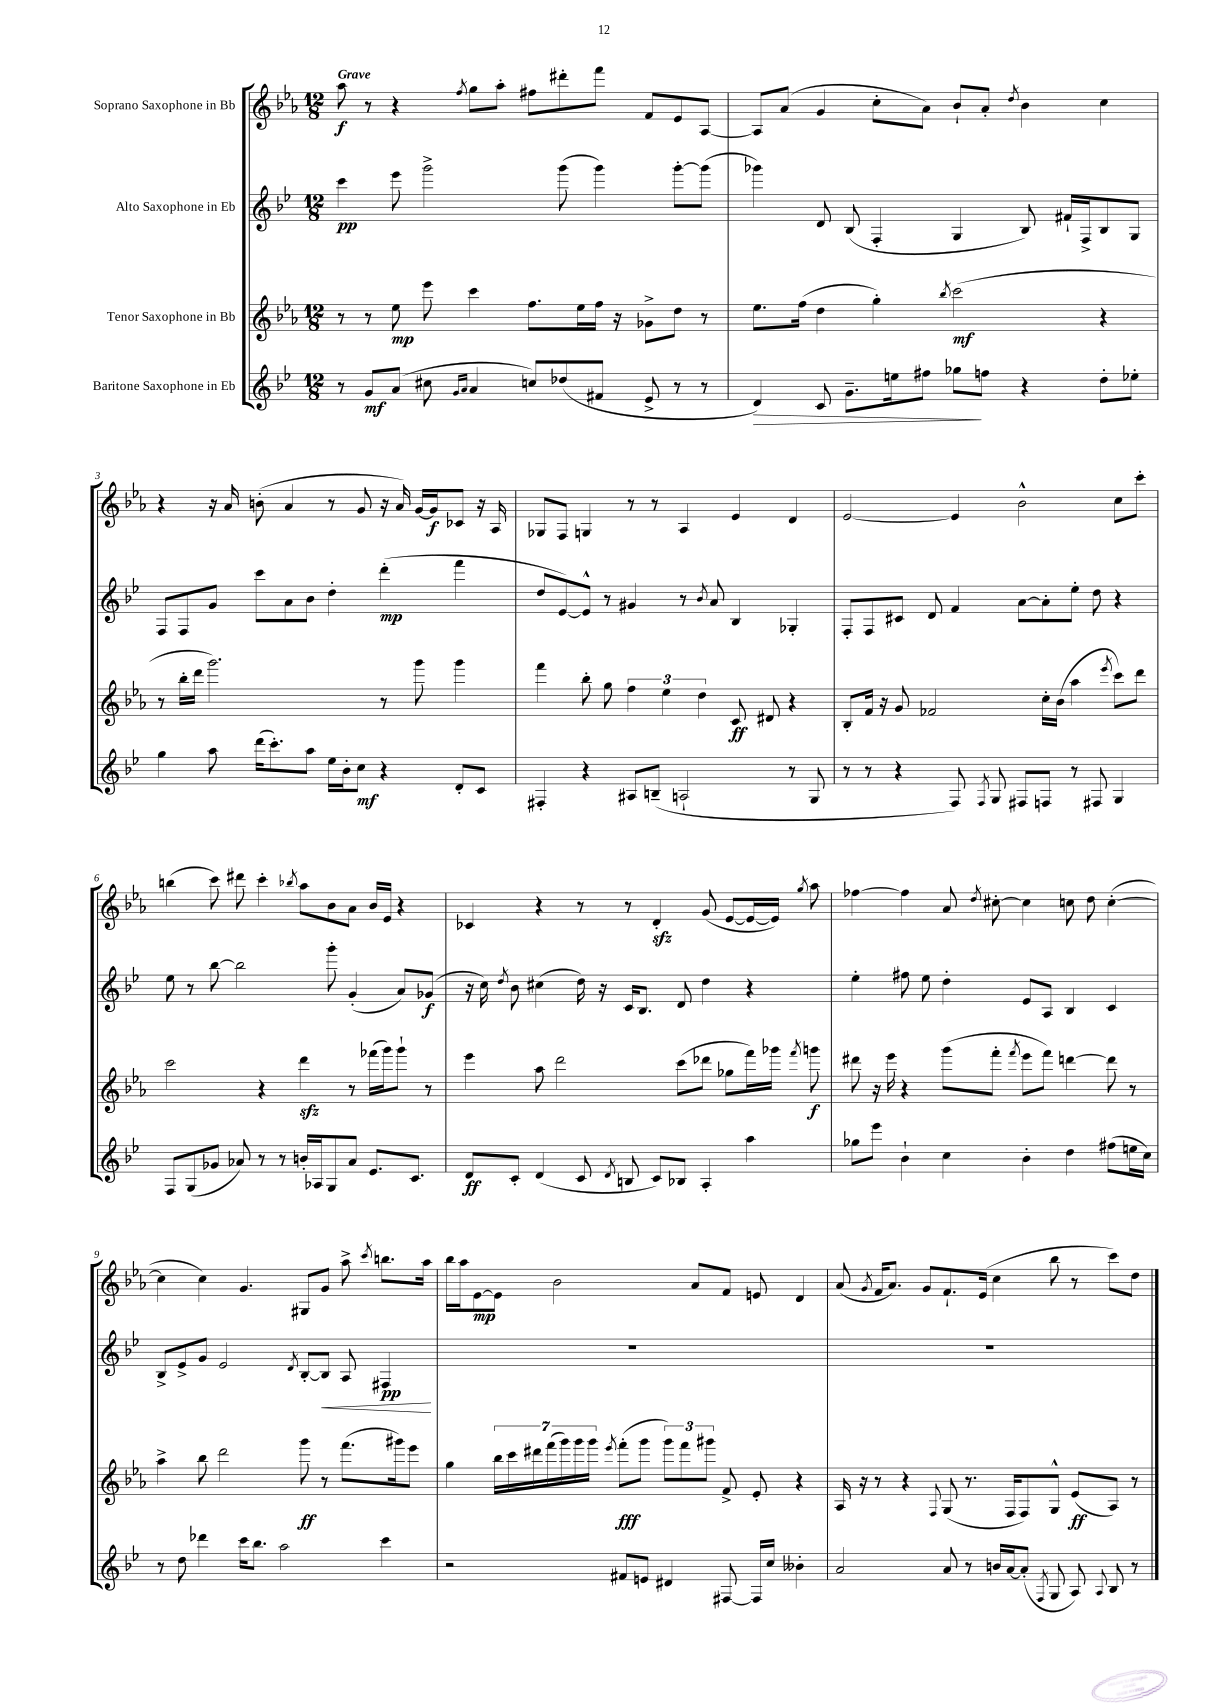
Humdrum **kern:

**kern	**kern	**kern	**kern
*staff4	*staff3	*staff2	*staff1
*clefG2	*clefG2	*clefG2	*clefG2
*k[b-e-]	*k[b-e-a-]	*k[b-e-]	*k[b-e-a-]
*M12/8	*M12/8	*M12/8	*M12/8
8r	8r	4ccc\	8aa-\
8g/L	8r	.	8r
(8a/J	8ee-\	8eee-\	4r
8cc#\	8eee-\	2ggg^\	.
16qqg/LL	.	.	.
16qqa/JJ	.	.	8qff/
4a/	4ccc\	.	8gg\L
.	.	.	8aa-'\J
8cc/L)	8.ff\L	.	8ff#\L
(8dd-/	.	(8ggg\	8ddd#'\
.	16ee-\L	.	.
8f#/J	16ff\JJ	4ggg\)	8fff\J
.	16r	.	.
8e-^/	8g-^\L	.	8f/L
8r	8dd\J	[8ggg'\L	8e-/
8r	8r	(8ggg\]J	[8A-/J
=	=	=	=
4d/)	8.ee-\L	4ggg-\)	8A-/]L
.	.	.	(8a-/J
.	(16ff\Jk	.	.
8c/	4dd\	8d/	4g/
8.g~\L	.	(8B-/	.
.	4gg'\)	4F'/	8cc'\L
16ee\k	.	.	.
8ff#\J	.	.	8a-\J)
.	8qbb-/	.	.
8gg-\L	(2ccc\	4G/	8b-`/L
8ff\J	.	.	8a-'/J
.	.	.	8qdd/
4r	.	8B-/)	4b-\
.	.	16f#`/LL	.
.	.	16F^/J	.
8dd'\L	4r	8B-/	4cc\
8ee-'\J	.	8G/J	.
=	=	=	=
4gg\	8r	8F/L	4r
.	16bb-'\LL	8F/	.
.	16ddd\JJ	.	.
8aa\	2.ggg\)	8g/J	16r
.	.	.	16a-/
(16ddd\LK	.	8ccc\L	(8b'\
8.ccc'\)	.	.	.
.	.	8a\	4a-/
8aa\J	.	8b-\J	.
16ee-\LL	.	4dd'\	8r
16b-'\J	.	.	.
8cc\J	.	.	8g/
4r	8r	(4ddd'\	16r
.	.	.	16a-/)
.	8ggg\	.	[16g/LL
.	.	.	16g/]J
8d'/L	4ggg\	4fff\	8c-/J
8c/J	.	.	16r
.	.	.	16A-/
=	=	=	=
4F#'/	4fff\	8dd/L	8G-/L
.	.	[8e-/)	8F/J
4r	8bb-'\	8e-^^/]J	4G/
.	8gg\	8r	.
8A#/L	6ff\	4g#/	8r
(8B~/J	.	.	8r
.	6ee-\	.	.
2A`/	.	8r	4A-/
.	6dd\	.	.
.	.	8qb-/	.
.	.	8a/	.
.	8c/	4B-/	4e-/
.	8d#/	.	.
8r	4r	4G-'/	4d/
8G/	.	.	.
=	=	=	=
8r	8B-'/L	8F'/L	[2e-/
8r	16f/Jk	8F/	.
.	16r	.	.
4r	8g/	8c#/J	.
.	2f-/	8d/	.
8F/)	.	4f/	4e-/]
8qF/	.	.	.
8G/	.	.	.
8F#/L	.	[8a\L	2b-^^\
8F/J	16cc'\LL	8a'\]	.
.	(16b-\JJ	.	.
8r	4aa-\	8ee-'\J	.
8F#/	.	8dd\	.
.	8qeee-/	.	.
4G/	8ccc\L)	4r	8cc\L
.	8ddd\J	.	8ccc'\J
=	=	=	=
8F/L	2ccc\	8ee-\	(4bb\
(8G/	.	8r	.
8g-/J	.	[8bb-\	8ccc\)
8a-/)	.	2bb-\]	8ddd#\
8r	4r	.	4ccc'\
8r	.	.	.
.	.	.	8qbb-/
16b'/LL	4ddd\	.	8aa-\L
16A-/J	.	.	.
8G/	.	8ggg'\	8b-\
8a-/J	8r	(4g'/	8a-\J
8.e-/L	(16fff-\LL	.	16b-/LL
.	16ggg\J)	.	16e-/JJ
.	8ggg`\J	8a/L)	4r
8.c/J	.	.	.
.	8r	(8g-/J	.
=	=	=	=
8d/L	4eee-\	16r	4c-/
.	.	16cc\)	.
.	.	8qdd/	.
8c'/J	.	8b-\	.
(4d/	8aa-\	(4cc#\	4r
.	2ddd\	.	.
8c/	.	16dd\)	8r
.	.	16r	.
8qd/	.	.	.
8B/	.	16c/LK	8r
.	.	8.B-/J	.
8c/L)	.	.	4d'/
8B-/J	(8ccc\L	8d/	.
4A'/	8ddd-\J	4dd\	(8g/
.	8gg-\L	.	[8e-/L
4aa\	16fff\L)	4r	16e-/_L
.	16ggg-\JJ	.	16e-/]JJ)
.	8qfff/	.	8qgg/
.	8ggg\	.	8aa-\
=	=	=	=
8gg-\L	8ddd#\	4ee-'\	[4ff-\
8eee-\J	16r	.	.
.	16eee-\	.	.
4b-`\	4r	8ff#\	4ff-\]
.	.	8ee-\	.
4cc\	(8ggg\L	4dd'\	8a-/
.	.	.	8qdd/
.	8fff'\J	.	[8cc#'\
.	8qfff/	.	.
4b-'\	8eee-\L	8e-/L	4cc#\]
.	8fff\J)	8A/J	.
4dd\	[4ddd\	4B-/	8cc\
.	.	.	8dd\
(8ff#\L	8ddd\]	4c/	([4cc'\
16ee\L	8r	.	.
16cc\JJ)	.	.	.
=	=	=	=
8r	4aa-^\	8B-^/L	4cc\]
8dd\	.	8e-^/	.
4ddd-\	8bb-\	8g/J	4cc\)
.	2ddd\	2e-/	.
16ccc\LK	.	.	4.g/
8.bb-\J	.	.	.
2aa\	.	.	.
.	.	8qd/	.
.	8ggg\	[8B-'/L	8G#/L
.	8r	8B-/]J	8g/J
.	(8.fff\L	8A/	8aa-^\
.	.	.	8qccc/
4ccc\	.	4F#/	8.bb\L
.	16ggg#\k)	.	.
.	8eee-\J	.	.
.	.	.	16aa-\Jk
=	=	=	=
2r	4gg\	1.r	16bb-\LL
.	.	.	16aa-\J
.	.	.	[8e-\
.	28bb-\LL	.	8e-\]J
.	28ccc\	.	.
.	28ddd#\	.	.
.	(28fff\	.	.
.	.	.	2b-\
.	28ggg\)	.	.
.	28ggg\	.	.
.	28ggg\JJ	.	.
.	8qeee-/	.	.
8f#/L	(8fff'\L	.	.
8e/J	8ggg\J	.	.
4d#/	12ggg\L)	.	.
.	12fff\	.	.
.	.	.	8a-/L
.	12ggg#\J	.	.
[8F#/	8f^/	.	8f/J
16F#/]LL	8e-'/	.	8e/
16cc/JJ	.	.	.
4b--'\	4r	.	4d/
=	=	=	=
2a/	16A-/	1.r	(8a-/
.	16r	.	.
.	.	.	8qg/
.	8r	.	16f/LK
.	.	.	8.a-/J)
.	4r	.	.
.	.	.	8g/L
.	8qqF/	.	.
8a/	(8G/	.	8.f`/
8r	8.r	.	.
.	.	.	(16e-/Jk
16b/LL	.	.	4cc\
[16a/J	16F/LK	.	.
(8a'/]J	8F/)	.	.
8qF/	.	.	.
8G/	8G^^/J	.	8bb-\
8A/)	(8e-/L	.	8r
8qqA/	.	.	.
8B-/	8A-/J)	.	8ccc\L)
8r	8r	.	8dd\J
==	==	==	==
*-	*-	*-	*-
